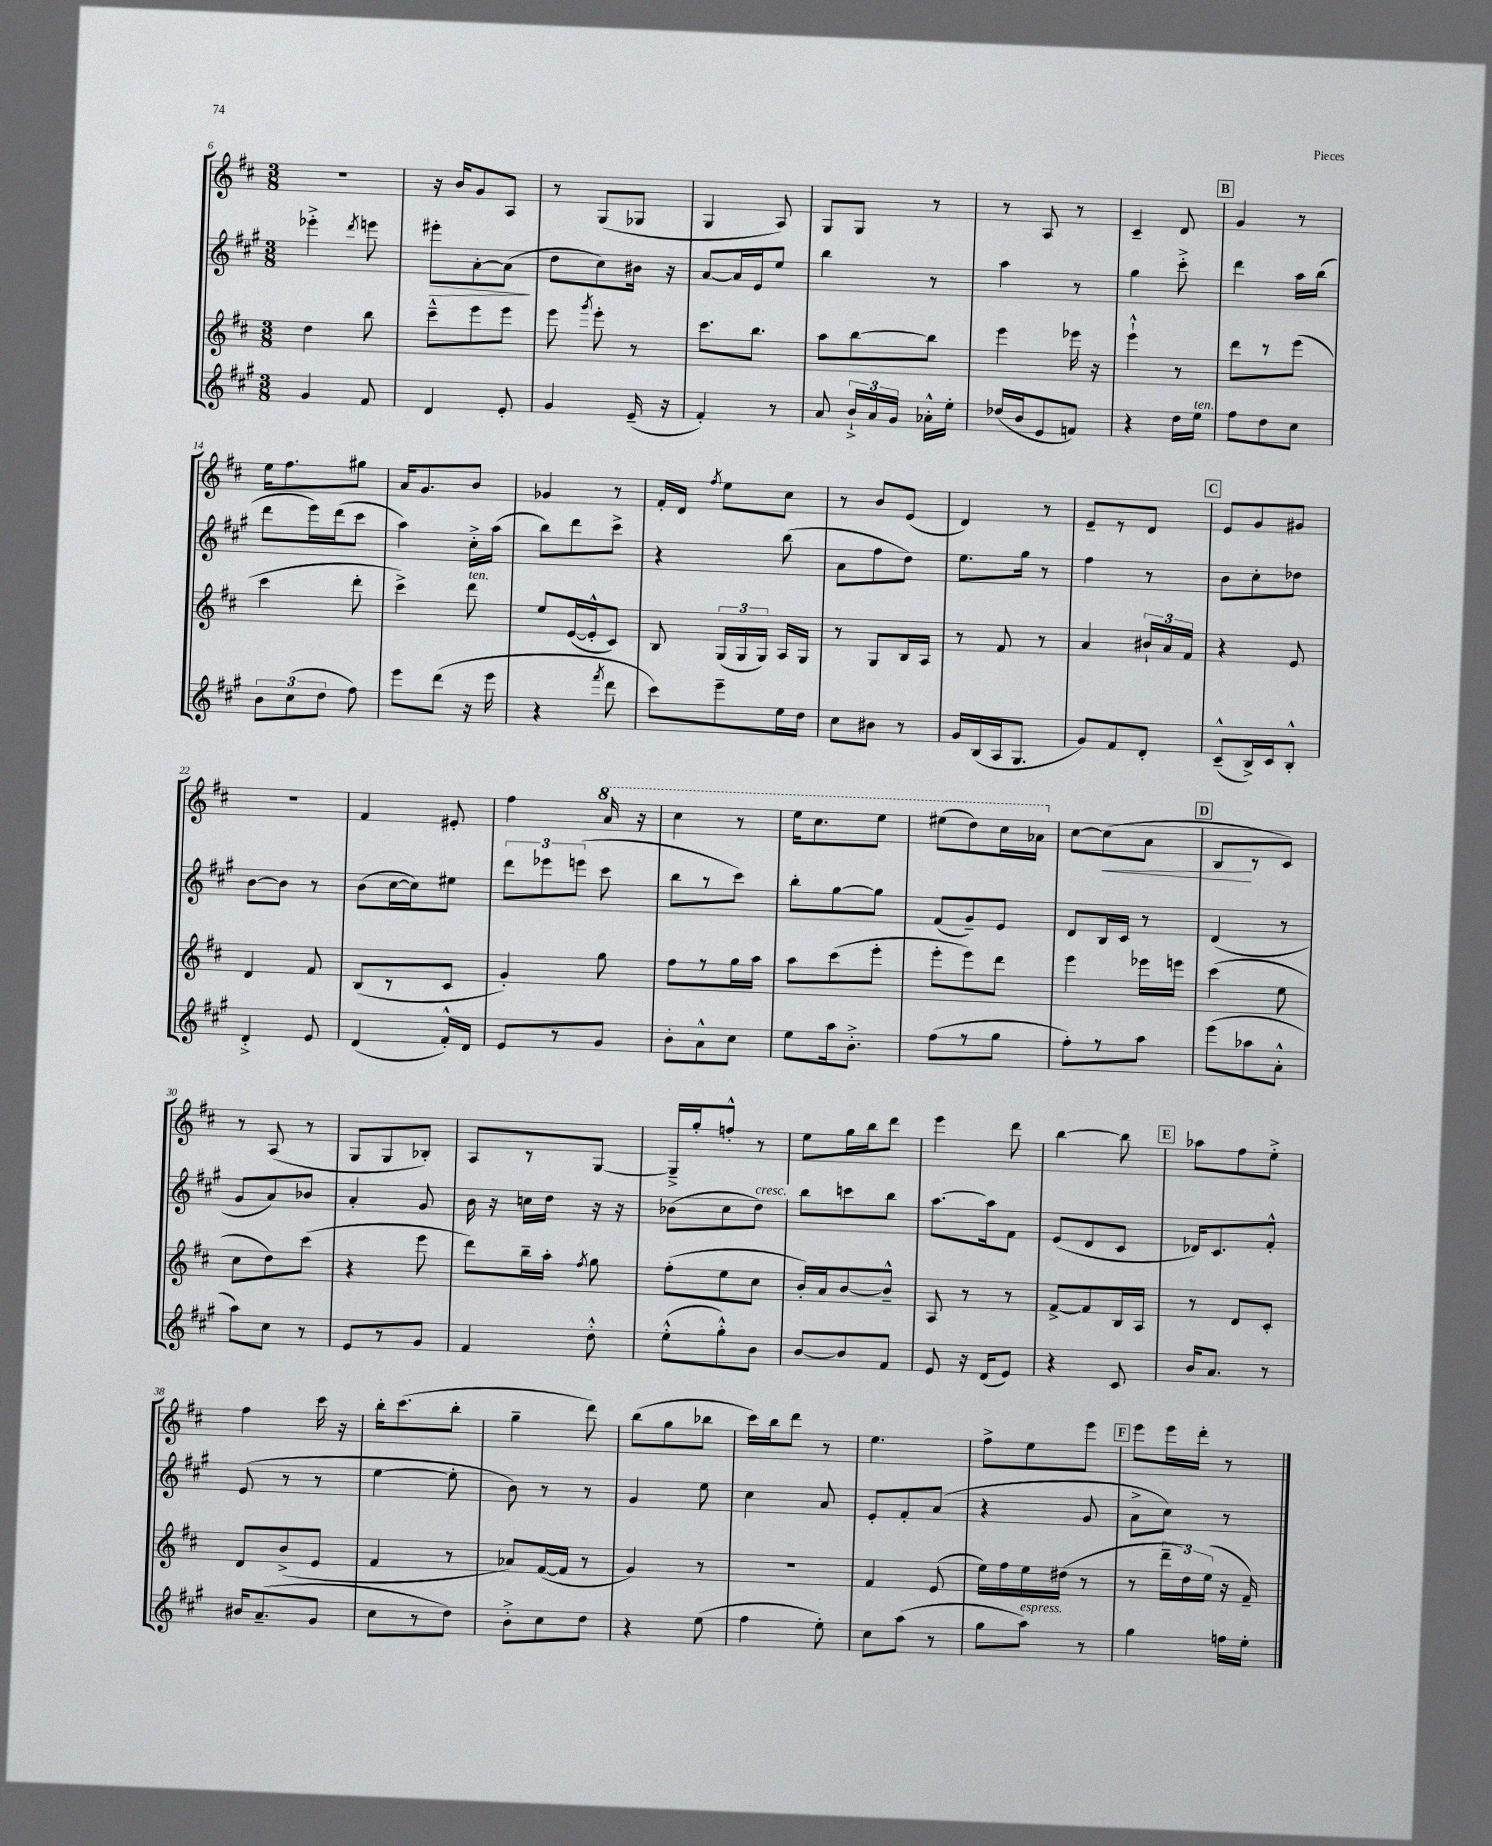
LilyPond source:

<<
\new StaffGroup <<
\new Staff = "s0" {
    \clef treble \key d \major \numericTimeSignature \time 3/8
    \autoBeamOff R4. |
    r16 b'16[ g'8 a8] |
    r8 g8[( ges8] |
    g4 a8) |
    g8[ g8] r8 |
    r8 a8 r8 |
    cis'4-- d'8 |
    \mark \markup { \box "B" } g'4 r8 |
    e''16[ fis''8. gis''8] |
    a'16[ g'8. b'8] |
    ges'4 r8 |
    fis'16[-. d'16] \acciaccatura { fis''8 } e''8[ cis''8] |
    r8 b'8[ e'8]( |
    d'4) r8 |
    e'8[-- r8 d'8] |
    \mark \markup { \box "C" } e'8[ g'8 gis'8] |
    R4. |
    fis'4 eis'8-. |
    fis''4 \ottava #1 a''16 r16 |
    cis'''4 r8 |
    e'''16[ cis'''8. e'''8] |
    eis'''8[( d'''8) cis'''16 aes''16] \ottava #0 |
    cis''8[~ cis''8\<( a'8] |
    \mark \markup { \box "D" } b8[\! r8 cis'8]) |
    r8 a8( r8 |
    g8[ g8 bes8]-.) |
    a8[ r8 g8]~ |
    g16[---> g''16-. f''8]-.-^ r8 |
    e''8[ g''16 b''16 d'''8] |
    e'''4 d'''8 |
    b''4~ b''8 |
    \mark \markup { \box "E" } aes''8[ fis''8 e''8]-.-> |
    fis''4 cis'''16 r16 |
    b''16[-. cis'''8.( b''8]-. |
    g''4-- d'''8) |
    b''8[( g''8 bes''8] |
    cis'''16[) b''16 d'''8] r8 |
    e''4. |
    fis''8[-> e''8 e'''8] |
    \mark \markup { \box "F" } e'''8[ e'''16 d'''16]-. r8 \bar "|." |
}
\new Staff = "s1" {
    \clef treble \key a \major \numericTimeSignature \time 3/8
    \autoBeamOff ees'''4-.-> \acciaccatura { d'''8 } e'''8 |
    eis'''8[-.\> a'8~-. a'8]\!( |
    d''8[ cis''8) bis'16] r16 |
    a'8[~ a'16 e'16 e''8] |
    b''4 r8 |
    a''4 r8 |
    gis''4 cis'''8-.-> |
    \mark \markup { \box "B" } d'''4 a''16[ b''16]( |
    d'''8[ e'''16) d'''16( cis'''8] |
    a''4) cis''16[-.-> a''16]( |
    b''8[) d'''8 cis'''8]-> |
    r4 b''8( |
    a'8[ fis''8 d''8]) |
    e''8.[ gis''16] r8 |
    fis''4 r8 |
    \mark \markup { \box "C" } b'8[ cis''8-. des''8] |
    b'8[~ b'8] r8 |
    b'8[( cis''16~ cis''16) eis''8] |
    \tuplet 3/2 { d'''8[ ees'''8 e'''8]( } cis'''8 |
    b''8[ r8 cis'''8]) |
    b''8[-. gis''8~ gis''8] |
    fis'8[( gis'8--) e'8] |
    d'8[ b16 cis'16] r8 |
    \mark \markup { \box "D" } d'4( r8 |
    gis'8[ a'8) bes'8] |
    a'4-. gis'8 |
    b'16 r16 c''16[ d''16] r16 r16 |
    bes'8[( cis''8 d''8]^\markup { \italic "cresc." }) |
    b''8[ c'''8 b''8] |
    a''8.[~ a''16 fis'8] |
    e'8[( d'8 cis'8] |
    \mark \markup { \box "E" } des'16[) cis'8. fis'8]-.-^ |
    e'8( r8 r8 |
    e''4~ e''8-. |
    b'8) r8 r8 |
    gis'4 e''8 |
    cis''4 a'8 |
    e'8[-. fis'8-. a'8]( |
    r4 gis'8 |
    \mark \markup { \box "F" } a'8[-> cis''8]) r8 \bar "|." |
}
\new Staff = "s2" {
    \clef treble \key d \major \numericTimeSignature \time 3/8
    \autoBeamOff d''4 b''8 |
    cis'''8[---^ e'''8 e'''8] |
    e'''8 \acciaccatura { g'''8 } e'''8-. r8 |
    cis'''8.[ b''8.] |
    a''8[ b''8~ b''8] |
    e'''4 ees'''16 r16 |
    e'''4-!-^ r8 |
    \mark \markup { \box "B" } d'''8[ r8 e'''8]( |
    cis'''4 d'''8-. |
    cis'''4->) d'''8^\markup { \italic "ten." } |
    e''8[ e'16~( e'16-.-^ cis'8]) |
    b8 \tuplet 3/2 { g16[( g16 g16]) } a16[ g16] |
    r8 g8[ b16 a16] |
    r8 fis'8 r8 |
    a'4 \tuplet 3/2 { bis'16[-! a'16 fis'16] } |
    \mark \markup { \box "C" } r4 e'8 |
    d'4 fis'8 |
    b8[( r8 cis'8] |
    g'4-.) g''8 |
    fis''8[ r8 g''16 a''16] |
    a''8[ cis'''8( e'''8]-. |
    e'''8[-. e'''8) d'''8] |
    e'''4 ees'''16[ e'''16] |
    \mark \markup { \box "D" } cis'''4( e''8 |
    cis''8[ d''8) cis'''8]( |
    r4 e'''8 |
    d'''8[) b''16-- a''16]-. \acciaccatura { fis''8 } g''8 |
    fis''8[-.( e''8 cis''8] |
    b'16[-.) a'16 b'8~ b'8]---^ |
    a8 r8 r8 |
    fis'8[~-> fis'8 b16 a16] |
    \mark \markup { \box "E" } r8 d'8[ cis'8]-. |
    d'8[ b'8->( e'8] |
    fis'4 r8 |
    aes'8[) fis'16~( fis'16] r8 |
    g'4) r8 |
    R4. |
    fis'4 e'8( |
    e''16[) fis''16 e''16 dis''16]( r8 |
    \mark \markup { \box "F" } r8 \tuplet 3/2 { d'''16[-- d''16) e''16]( } r16 fis'16--) \bar "|." |
}
\new Staff = "s3" {
    \clef treble \key a \major \numericTimeSignature \time 3/8
    \autoBeamOff gis'4 fis'8 |
    d'4 e'8-. |
    gis'4 e'16--( r16 |
    fis'4-.) r8 |
    a'8 \tuplet 3/2 { b'16[-!-> a'16 gis'16] } aes'16[-.-^ e''16]-. |
    des''16[( b'16 e'8 f'8]) |
    r4 d''16[ e''16]^\markup { \italic "ten." } |
    \mark \markup { \box "B" } fis''8[ d''8 cis''8] |
    \tuplet 3/2 { b'8[ cis''8( d''8] } fis''8) |
    e'''8[ d'''8]( r16 e'''16 |
    r4 \acciaccatura { fis'''8 } d'''8 |
    cis'''8[) e'''8-- e''16 d''16] |
    cis''8[ bis'8] r8 |
    gis'16[ b16( a16 gis8.] |
    gis'8[) fis'8 d'8]-. |
    \mark \markup { \box "C" } cis'8[---^( b16->) cis'16 b8]-.-^ |
    d'4-.-> e'8 |
    d'4( fis'16[-.-^) d'16] |
    e'8[ r8 gis'8] |
    b'8[-. a'8-^ cis''8] |
    e''8[ a''16 b'8.]-.-> |
    fis''8[( r8 gis''8] |
    fis''8[-.) r8 a''8] |
    \mark \markup { \box "D" } e'''8[( aes''8 a'8]-.-^ |
    a''8[) cis''8] r8 |
    e'8[ r8 gis'8] |
    fis'4 d''8-.-^ |
    e''8[-.-^( gis''8-.-^) b'8] |
    b'8[~ b'8 fis'8] |
    e'8 r16 d'16[( e'8]) |
    r4 cis'8 |
    \mark \markup { \box "E" } b'16[ a'8.] r8 |
    bis'16[ a'8.--( gis'8] |
    cis''8[ r8 d''8]) |
    b'8[-.-> cis''8 d''8] |
    r4 e''8( |
    fis''4 e''8-.) |
    cis''8[ a''8]( r8 |
    gis''8[ a''8]^\markup { \italic "espress." }) r8 |
    \mark \markup { \box "F" } gis''4 f''16[ e''16]-. \bar "|." |
}
>>
>>
\layout { \context { \Score currentBarNumber = #6 } }
